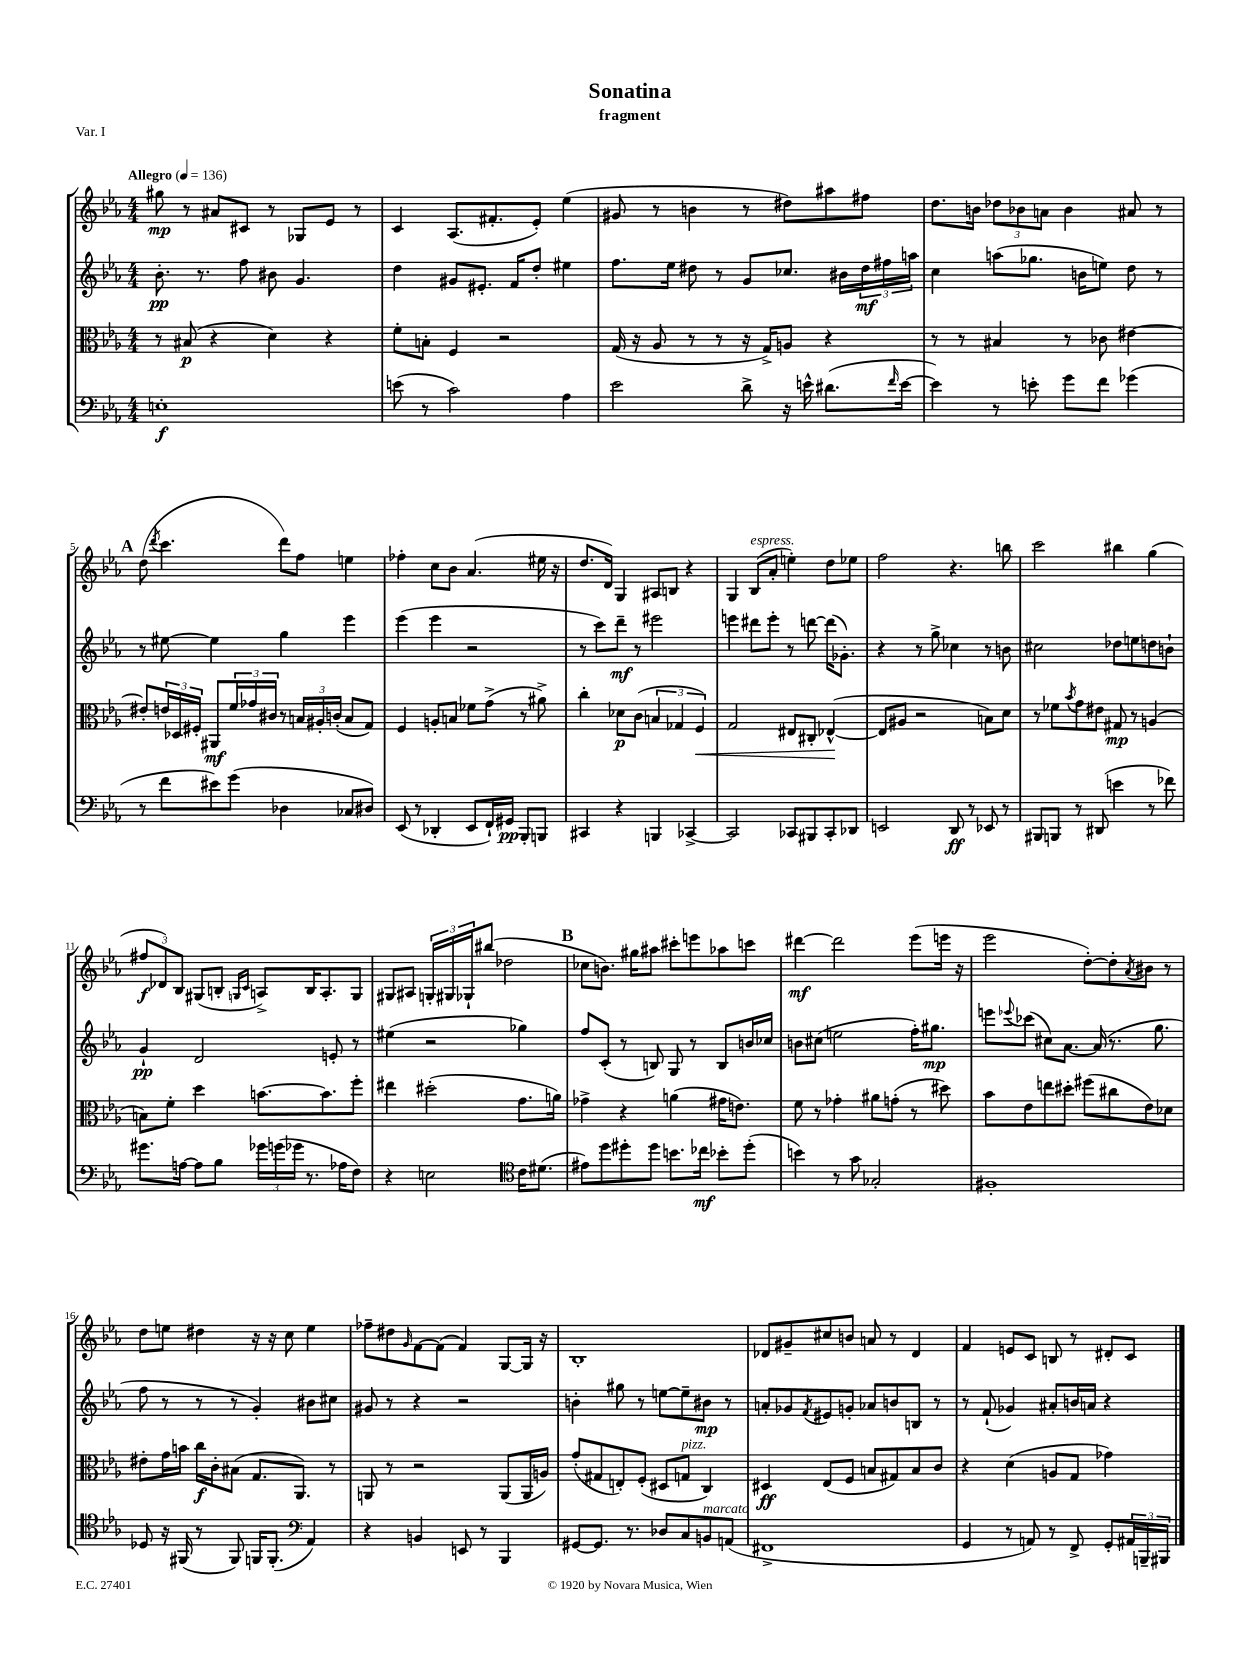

**kern	**kern	**kern	**kern
*staff4	*staff3	*staff2	*staff1
*clefF4	*clefC3	*clefG2	*clefG2
*k[b-e-a-]	*k[b-e-a-]	*k[b-e-a-]	*k[b-e-a-]
*M4/4	*M4/4	*M4/4	*M4/4
*MM136	*MM136	*MM136	*MM136
1E'	8r	8.b-'	8gg#
.	(8B#	.	8r
.	.	8.r	.
.	4r	.	8a#
.	.	8ff	8c#
.	4d)	8b#	8r
.	.	4.g	8G-
.	4r	.	8e-
.	.	.	8r
=	=	=	=
(8e	8f'	4dd	4c
8r	8B'	.	.
2c)	4F	8g#	(8.A-
.	.	8.e#'	.
.	.	.	8.f#'
.	2r	.	.
.	.	16f	.
.	.	8dd'	8e-')
4A-	.	4ee#	(4ee-
=	=	=	=
2e-	(16G	8.ff	8g#
.	16r	.	.
.	8A-	.	8r
.	.	16ee-	.
.	8r	8dd#	4b
.	8r	8r	.
8d^	16r	8g	8r
.	16G^)	.	.
16r	8A	8.cc-	8dd#)
16e^^	.	.	.
(8.d#	4r	.	8aa#
.	.	16b#	.
.	.	24dd#	8ff#
.	.	24ff#	.
16qqf	.	.	.
[16e	.	.	.
.	.	24aa	.
=	=	=	=
4e])	8r	4cc	8.dd
.	8r	.	.
.	.	.	16b
8r	4B#	(8aa	12dd-
.	.	.	12b-
8e'	.	8.gg-	.
.	.	.	12a
8g	8r	.	4b-
.	.	16b	.
8f	8c-	8ee)	.
(4g-	[4e#	8dd	8a#
.	.	8r	8r
=	=	=	=
8r	8e#']	8r	(8dd
.	.	.	8qddd
8f	24e	[8ee#	4.ccc
.	24D-	.	.
.	24F#'	.	.
8e#)	8AA#	4ee#]	.
(8g	24f	.	.
.	24g-	.	.
.	24c#	.	.
4D-	8r	4gg	8ddd)
.	24B	.	8ff
.	24A#'	.	.
.	(24c'	.	.
8C-	8B	4eee-	4ee
8D#)	8G)	.	.
=	=	=	=
(8EE-	4F	(4eee-	4ff-'
8r	.	.	.
4DD-'	8A'	4eee-	8cc
.	8B	.	8b-
8EE-	8f-	2r	(4.a-
16FF`)	(8g^	.	.
16GG#	.	.	.
8BBB-'	8r	.	.
8BBB	8a#^)	.	16ee#
.	.	.	16r
=	=	=	=
4CC#	4cc'	8r	8.dd
.	.	8ccc)	.
.	.	.	16d)
4r	8d-	8ddd~	4G
.	(8c	8r	.
4BBB	6B	2eee#	8A#
.	.	.	8B
.	6G-	.	.
[4CC-^	.	.	4r
.	6F)	.	.
=	=	=	=
2CC-]	2G	4eee	4G
.	.	8ddd#	(8B-
.	.	8eee'	8a-'
8CC-	8E#	8r	4ee')
8BBB#	8C#'	[8ddd	.
8CC-'	([4E-^^	(16ddd]	8dd
.	.	8.g-')	.
8DD-	.	.	8ee-
=	=	=	=
2EE	8E-]	4r	2ff
.	8A#	.	.
.	2r	8r	.
.	.	8gg^	.
8DD	.	4cc-	4.r
8r	.	.	.
8EE-	8B)	8r	.
8r	8d	8b	8bb
=	=	=	=
8BBB#	8r	2cc#	2ccc
8BBB	8f-	.	.
.	8qb-	.	.
8r	8g	.	.
(8DD#	8e#	.	.
4e	8G#	8dd-	4bb#
.	8r	8ee	.
8r	(4A	8dd	(4gg
8f-)	.	8b`	.
=	=	=	=
8.g#	8B)	4g`	12ff#
.	.	.	12d-)
.	8f'	.	.
.	.	.	12B-
[16A	.	.	.
8A]	4dd	2d	(8G#
8B-	.	.	8B'
.	.	.	16qqG
.	.	.	16qqc
24g-	[8.b	.	8A^)
(24g	.	.	.
24g-	.	.	.
8.r	.	.	16B
.	8.b]	.	8.A'
.	.	8e'	.
16A-	.	.	.
8F)	8ff'	8r	8G
=	=	=	=
4r	4ee#	(4ee#	8G#
.	.	.	8A#
2E	(2dd#'	2r	24G'
.	.	.	24G#
.	.	.	24G-`
.	.	.	(8bb#
.	.	.	2dd-
*clefC4	*	*	*
16c	8.g	4gg-)	.
(8.d#	.	.	.
.	16a)	.	.
=	=	=	=
8e#)	4g-^	8ff	8cc-
8dd	.	(8c'	8.b)
8dd#'	4r	8r	.
.	.	.	16gg#
8dd#	.	8B)	8aa#
8.b	(4a	8G	8ccc#'
.	.	8r	8eee
16cc-	.	.	.
8b-'	16g#	8B	8aa-
.	8.e)	.	.
(8dd#'	.	16b	8ccc
.	.	16cc-	.
=	=	=	=
4b)	8f	8b	[4ddd#
.	8r	(8cc#	.
8r	4g-'	2ee	2ddd#]
8g	.	.	.
2G-'	8a#	.	.
.	(8g'	.	.
.	8r	16ff')	(8eee-
.	.	8.gg#	.
.	8dd#)	.	16eee
.	.	.	16r
=	=	=	=
1F#'	8b-	8eee	2eee-
.	.	8qqeee-	.
.	8e-	(8ccc-	.
.	8ee	8cc#)	.
.	8dd#'	[8.a-	.
.	(8ff#	.	[8dd')
.	.	(16a-]	.
.	8cc#	8.r	8dd']
.	.	.	8qa-
.	8e-)	.	8b#
.	.	8.gg	.
.	8d-	.	8r
=	=	=	=
8D-	8e#'	8ff	8dd
16r	16g	8r	8ee
(16FF#	16b	.	.
8r	16cc	8r	4dd#
.	16c'	.	.
8FF#)	(8B#	8r	.
16FF	8.G	4g')	16r
(8.FF'	.	.	16r
.	.	.	8cc
.	8.AA-)	.	.
*clefF4	*	*	*
4AA-)	.	8b#	4ee
.	8r	8cc#	.
=	=	=	=
4r	8AA	8g#	8ff-~
.	8r	8r	8dd#
.	.	.	16qqg
4BB	2r	4r	[8f
.	.	.	(8f]
8EE	.	2r	4f)
8r	.	.	.
4BBB-	(8AA	.	[8G
.	16AA	.	16G]
.	16A)	.	16r
=	=	=	=
[8GG#	(8g'	4b'	1B-'
8.GG#]	8G#	.	.
.	8E')	8gg#	.
8.r	.	.	.
.	(8F'	8r	.
8D-	8D#	[8ee	.
8C	8G	8ee~]	.
8BB	4C)	8b#	.
(8AA	.	8r	.
=	=	=	=
1FF#^	4D#	8a'	8d-
.	.	8g-	8g#~
.	.	8qf	.
.	(8E-	8e#	8cc#
.	8F	8g'	8b
.	8B	8a-	8a
.	8G#)	8b	8r
.	8B	8B	4d-
.	8c	8r	.
=	=	=	=
4GG	4r	8r	4f
.	.	(8f`	.
8r	(4d	4g-)	8e
8AA)	.	.	8c
8r	8A	8a#'	8B
8FF^	8G	16b	8r
.	.	16a	.
8GG'	4g-)	4r	8d#'
24AA#	.	.	8c
24BBB~	.	.	.
24BBB#	.	.	.
==	==	==	==
*-	*-	*-	*-
